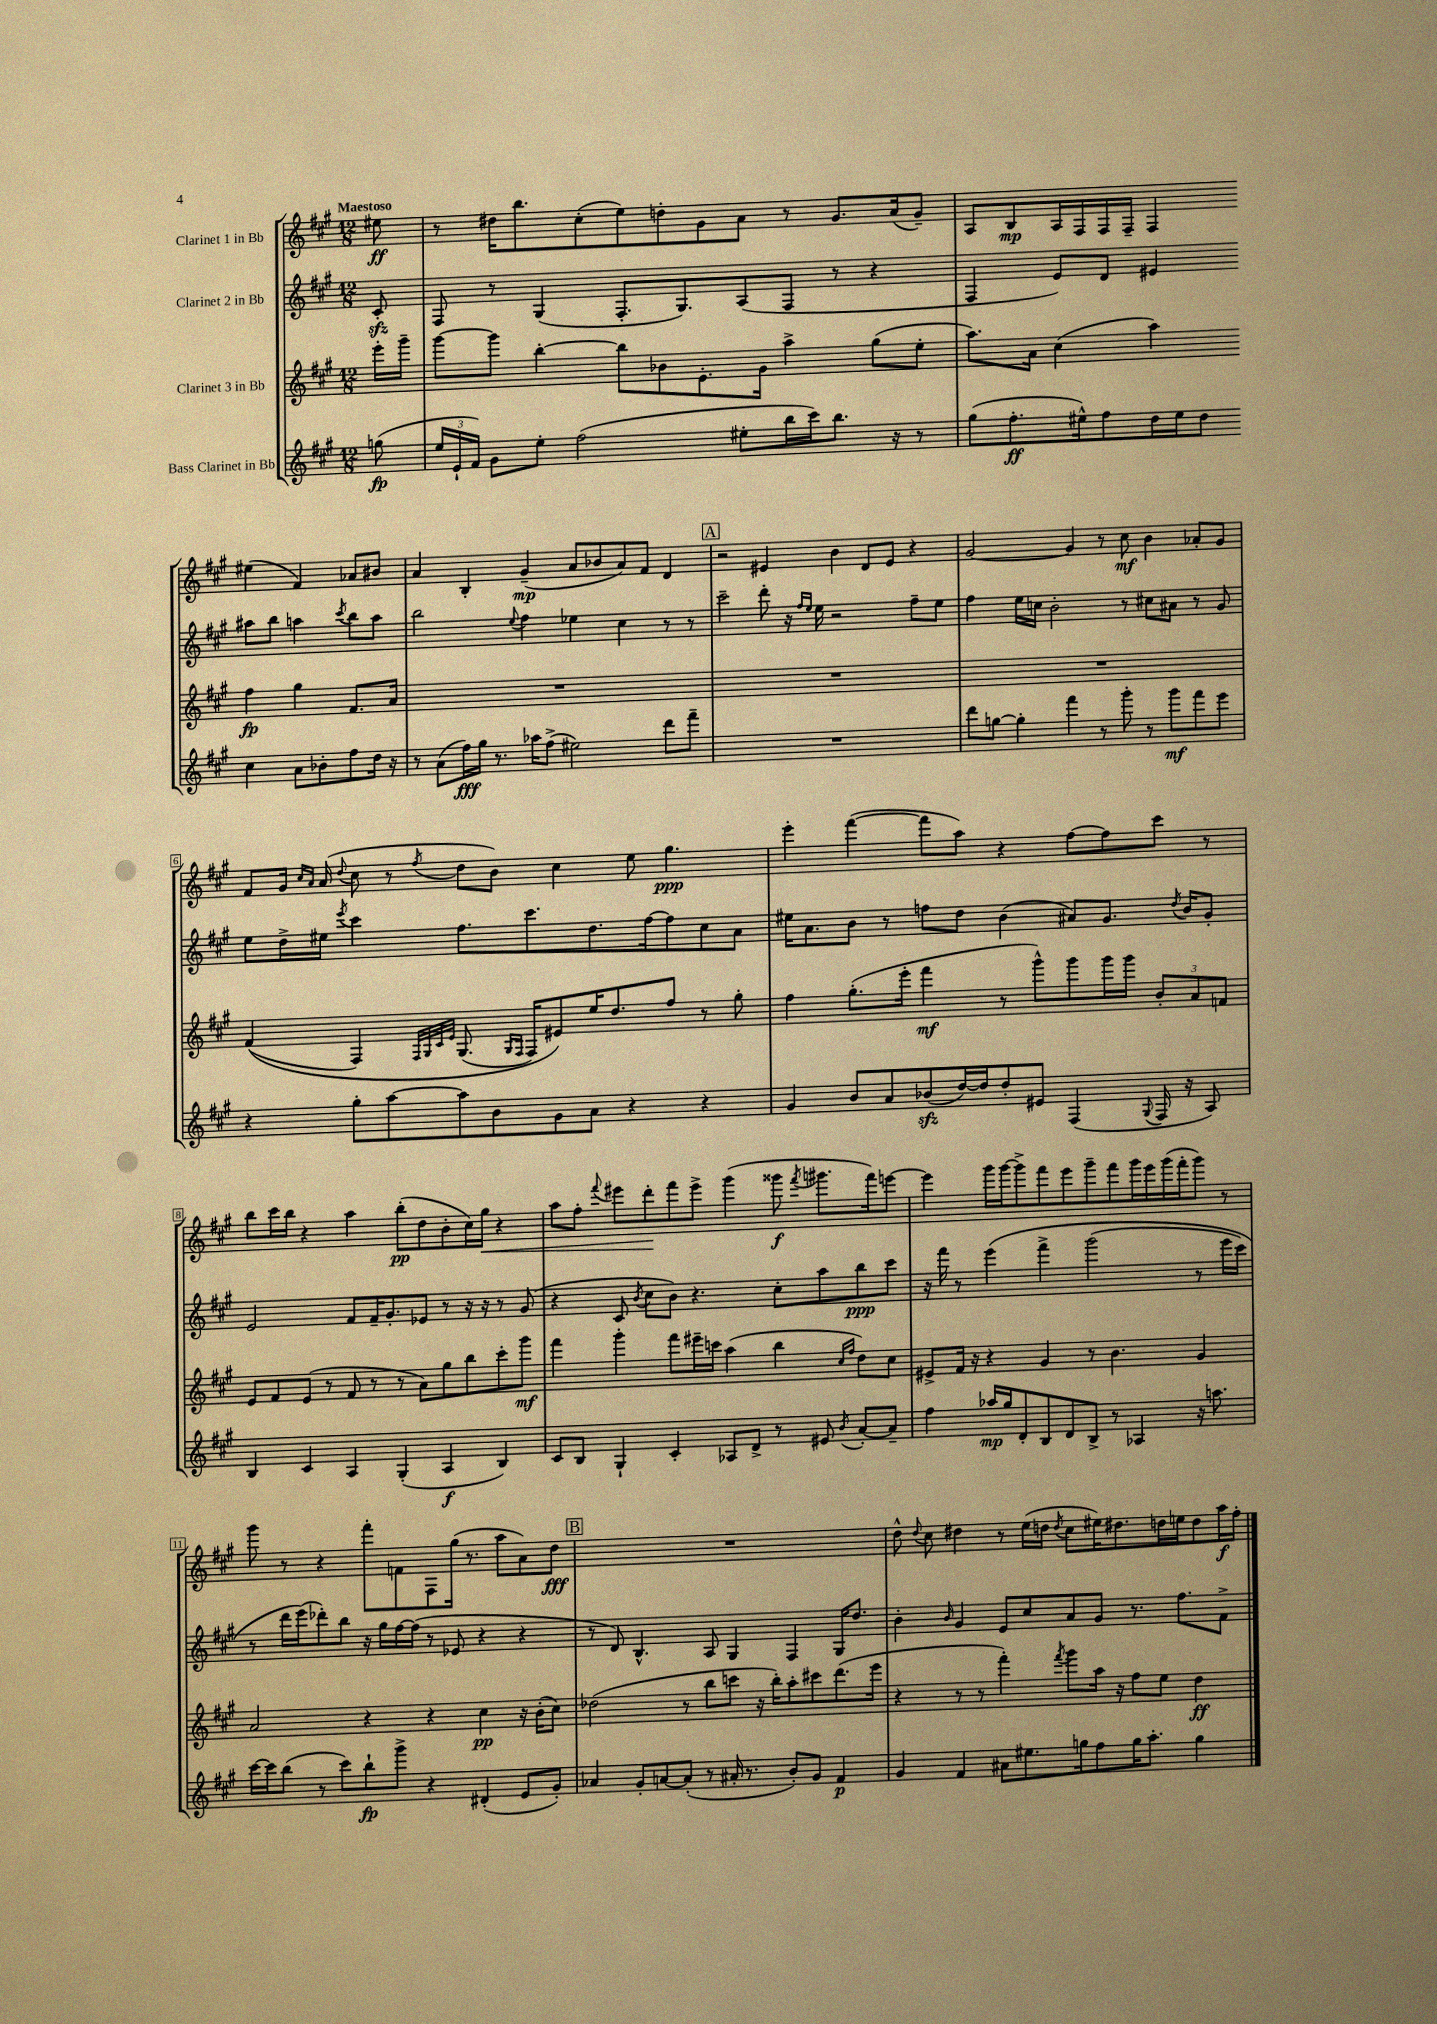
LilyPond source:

<<
\new StaffGroup <<
\new Staff = "s0" \with { instrumentName = "Clarinet 1 in Bb" } {
    \clef treble \key a \major \numericTimeSignature \time 12/8 \partial 8 \tempo "Maestoso"
    \autoBeamOff eis''8\ff |
    r8 dis''16[ b''8. cis''8-.( e''8) d''8-. gis'8 a'8] r8 gis'8.[ a'16( gis'8]--) |
    a8[ b8\mp a16 fis16 fis16 fis16]-- fis4 eis''4( fis'4) aes'8[ bis'8] |
    a'4 b4-. gis'4--\mp( a'8[ bes'8 a'8) fis'8] d'4 |
    \mark \markup { \box "A" } r2 eis'4 b'4 d'8[ eis'8] r4 |
    gis'2~ gis'4 r8 cis''8\mf b'4 aes'8[-. gis'8] |
    fis'8[ gis'16] \grace { cis''16[ a'16] } a'16( \appoggiatura { d''8 } cis''8 r8 \acciaccatura { fis''8 } d''8[ b'8]) cis''4 e''8 gis''4.\ppp |
    e'''4-. fis'''4~( fis'''8[ a''8]) r4 fis''8[~ fis''8 cis'''8] r8 |
    b''8[ cis'''16 b''16] r4 a''4 b''8[-.\pp( d''8 b'8-. cis''16) gis''16]\< r4 |
    a''8[ fis''8]-. \appoggiatura { fis'''8 } eis'''8[ d'''8-.\! fis'''8 eis'''8]-> gis'''4( gisis'''8\f \acciaccatura { fis'''8 } gis'''8.[ fis'''16) e'''8]~ |
    e'''4 gis'''16[ gis'''16~ gis'''8-> fis'''8 e'''8 gis'''8-- fis'''8 gis'''16 e'''16 gis'''16( fis'''16-. gis'''8]) r8 |
    gis'''8 r8 r4 fis'''8[-. f'8 fis8 gis''16]( r8. a''8[ a'8) d''8]\fff |
    \mark \markup { \box "B" } R1. |
    d''8-^ \appoggiatura { d''8 } cis''8 dis''4 r8 e''16[( d''16] \acciaccatura { d''8 } cis''8[ eis''16) dis''8. d''16 e''16 d''8 a''16\f fis''16]-. \bar "|." |
}
\new Staff = "s1" \with { instrumentName = "Clarinet 2 in Bb" } {
    \clef treble \key a \major \numericTimeSignature \time 12/8 \partial 8
    \autoBeamOff cis'8-.\sfz |
    fis8 r8 gis4( fis8.[-. gis8.) a8( fis8] r8 r4 |
    fis4 e'8[) d'8] eis'4 ais''8[ b''8] a''4 \acciaccatura { cis'''8 } b''8[ a''8] |
    b''2 \appoggiatura { e''8 } fis''4 ees''4 cis''4 r8 r8 |
    \mark \markup { \box "A" } cis'''2-- d'''8-. r16 \grace { fis''16[ e''16] } e''16 r2 fis''8[-- e''8] |
    fis''4 e''16[ c''16] b'2-. r8 cis''8[ ais'8] r8 gis'8 |
    e''8[ d''16-> eis''16] \acciaccatura { e'''8 } cis'''4 fis''8.[ cis'''8. d''8. fis''16~ fis''8 cis''8 a'8] |
    eis''16[ a'8. b'8] r8 f''8[ d''8] b'4( ais'8[) gis'8.] \acciaccatura { d''8 } b'16[ gis'8]-. |
    e'2 fis'8[ fis'16-- gis'8.-. ees'8] r8 r16 r16 r8 gis'8( |
    r4 cis'8 \acciaccatura { b'8 } cis''8[ b'8]) r4. cis''8[-. a''8 b''8\ppp cis'''8] |
    r16 fis'''16 r8 e'''4\( fis'''4-> gis'''2( r8 e'''16[ cis'''16]) |
    r8 d'''16[ e'''16(\) des'''8-.) b''8] r16 gis''16[ fis''16~ fis''16]( r8 ees'8 r4 r4 |
    \mark \markup { \box "B" } r8 d'8) b4.-^ a8 gis4 fis4 gis16[ d''8.] |
    b'4-. \grace { b'16 } gis'4 e'8[ cis''8 a'8 gis'8] r8. fis''8.[ fis'8]-> \bar "|." |
}
\new Staff = "s2" \with { instrumentName = "Clarinet 3 in Bb" } {
    \clef treble \key a \major \numericTimeSignature \time 12/8 \partial 8
    \autoBeamOff e'''16[-. gis'''16]-- |
    gis'''8[~ gis'''8] b''4~-. b''8[ bes'8 e'8.-. gis'16] a''4-> gis''8[( e''8]-. |
    a''8.[) a'16] cis''4( a''4) fis''4\fp gis''4 fis'8.[ a'16] |
    R1. |
    \mark \markup { \box "A" } R1. |
    R1. |
    fis'4(\( fis4) \grace { fis32[ gis32 cis'32 e'32] } gis8.( \grace { gis16[ fis16] } fis16[) eis'8\) e''16 d''8. fis''8] r8 gis''8-. |
    fis''4 gis''8.[-.( e'''16]-. fis'''4\mf r8 gis'''8[-^) gis'''8 gis'''16 gis'''16] \tuplet 3/2 { b'8[-. a'8 f'8] } |
    e'8[ fis'8 e'8]( r8 fis'8 r8 r8 a'8[) gis''8 b''8 cis'''8-. gis'''8]\mf |
    fis'''4 gis'''4-. fis'''8[ eis'''16-- c'''16] a''4( b''4 \grace { cis''16[ fis''16] } d''8[) cis''8] |
    eis'8[-> fis'16] r16 r4 gis'4 r8 b'4. gis'4 |
    a'2 r4 r4 cis''4\pp r16 b'16[-.( cis''8]) |
    \mark \markup { \box "B" } des''2( r8 b''8[ c'''8] r16 b''16[-.) a''8-. cis'''8 d'''8.( e'''16] |
    r4 r8 r8 fis'''4-.) \acciaccatura { fis'''8 } gis'''8[ a''16] r16 fis''8[ e''8] d''4\ff \bar "|." |
}
\new Staff = "s3" \with { instrumentName = "Bass Clarinet in Bb" } {
    \clef treble \key a \major \numericTimeSignature \time 12/8 \partial 8
    \autoBeamOff g''8\fp( |
    \tuplet 3/2 { e''16[ e'16-! fis'16]) } gis'8[ e''8]-. fis''2( eis''8[-. b''16 cis'''16) b''8.] r16 r8 |
    gis''8[( fis''8.-.\ff eis''16-^) fis''8 d''16 eis''16 d''8] cis''4 a'8[ bes'8-. fis''8 d''16] r16 |
    r8 a'8[( fis''16\fff) gis''16] r8. aes''16[ fis''8]->( eis''2) d'''8[ fis'''8]-- |
    \mark \markup { \box "A" } R1. |
    d'''8[ g''8]~ g''4-. fis'''4 r8 gis'''8-. r8 gis'''8[\mf fis'''8 e'''8] |
    r4 gis''8[-. a''8~ a''8 b'8 gis'8 a'8] r4 r4 |
    gis'4 b'8[ a'8 bes'8\sfz( d''16~) d''16 d''8-. eis'8] fis4( \appoggiatura { gis8 } fis16 r16 a8) |
    b4 cis'4 a4 gis4-.( a4\f b4) |
    cis'8[ b8] gis4-! cis'4-. aes8[ d'8]-> r8 eis'8 \acciaccatura { b'8 } a'8[~-. a'8]-- |
    fis''4 aes''16[\mp gis''16 d'8-. b8 d'8 b8]-> r8 aes4 r16 a''8. |
    cis'''16[~ cis'''16 b''8]( r8 cis'''8[) b''8-!\fp gis'''8]-> r4 dis'4-.( e'8[ gis'8]-.) |
    \mark \markup { \box "B" } aes'4 gis'8[-. a'8~ a'8]-.( r8 ais'16-. r8. b'8[-.) gis'8] fis'4\p |
    gis'4 fis'4 ais'8[ eis''8. g''16 fis''8 g''16 a''8.]-. g''4 \bar "|." |
}
>>
>>
\layout { \context { \Score \override BarNumber.stencil = #(make-stencil-boxer 0.1 0.3 ly:text-interface::print) } }
